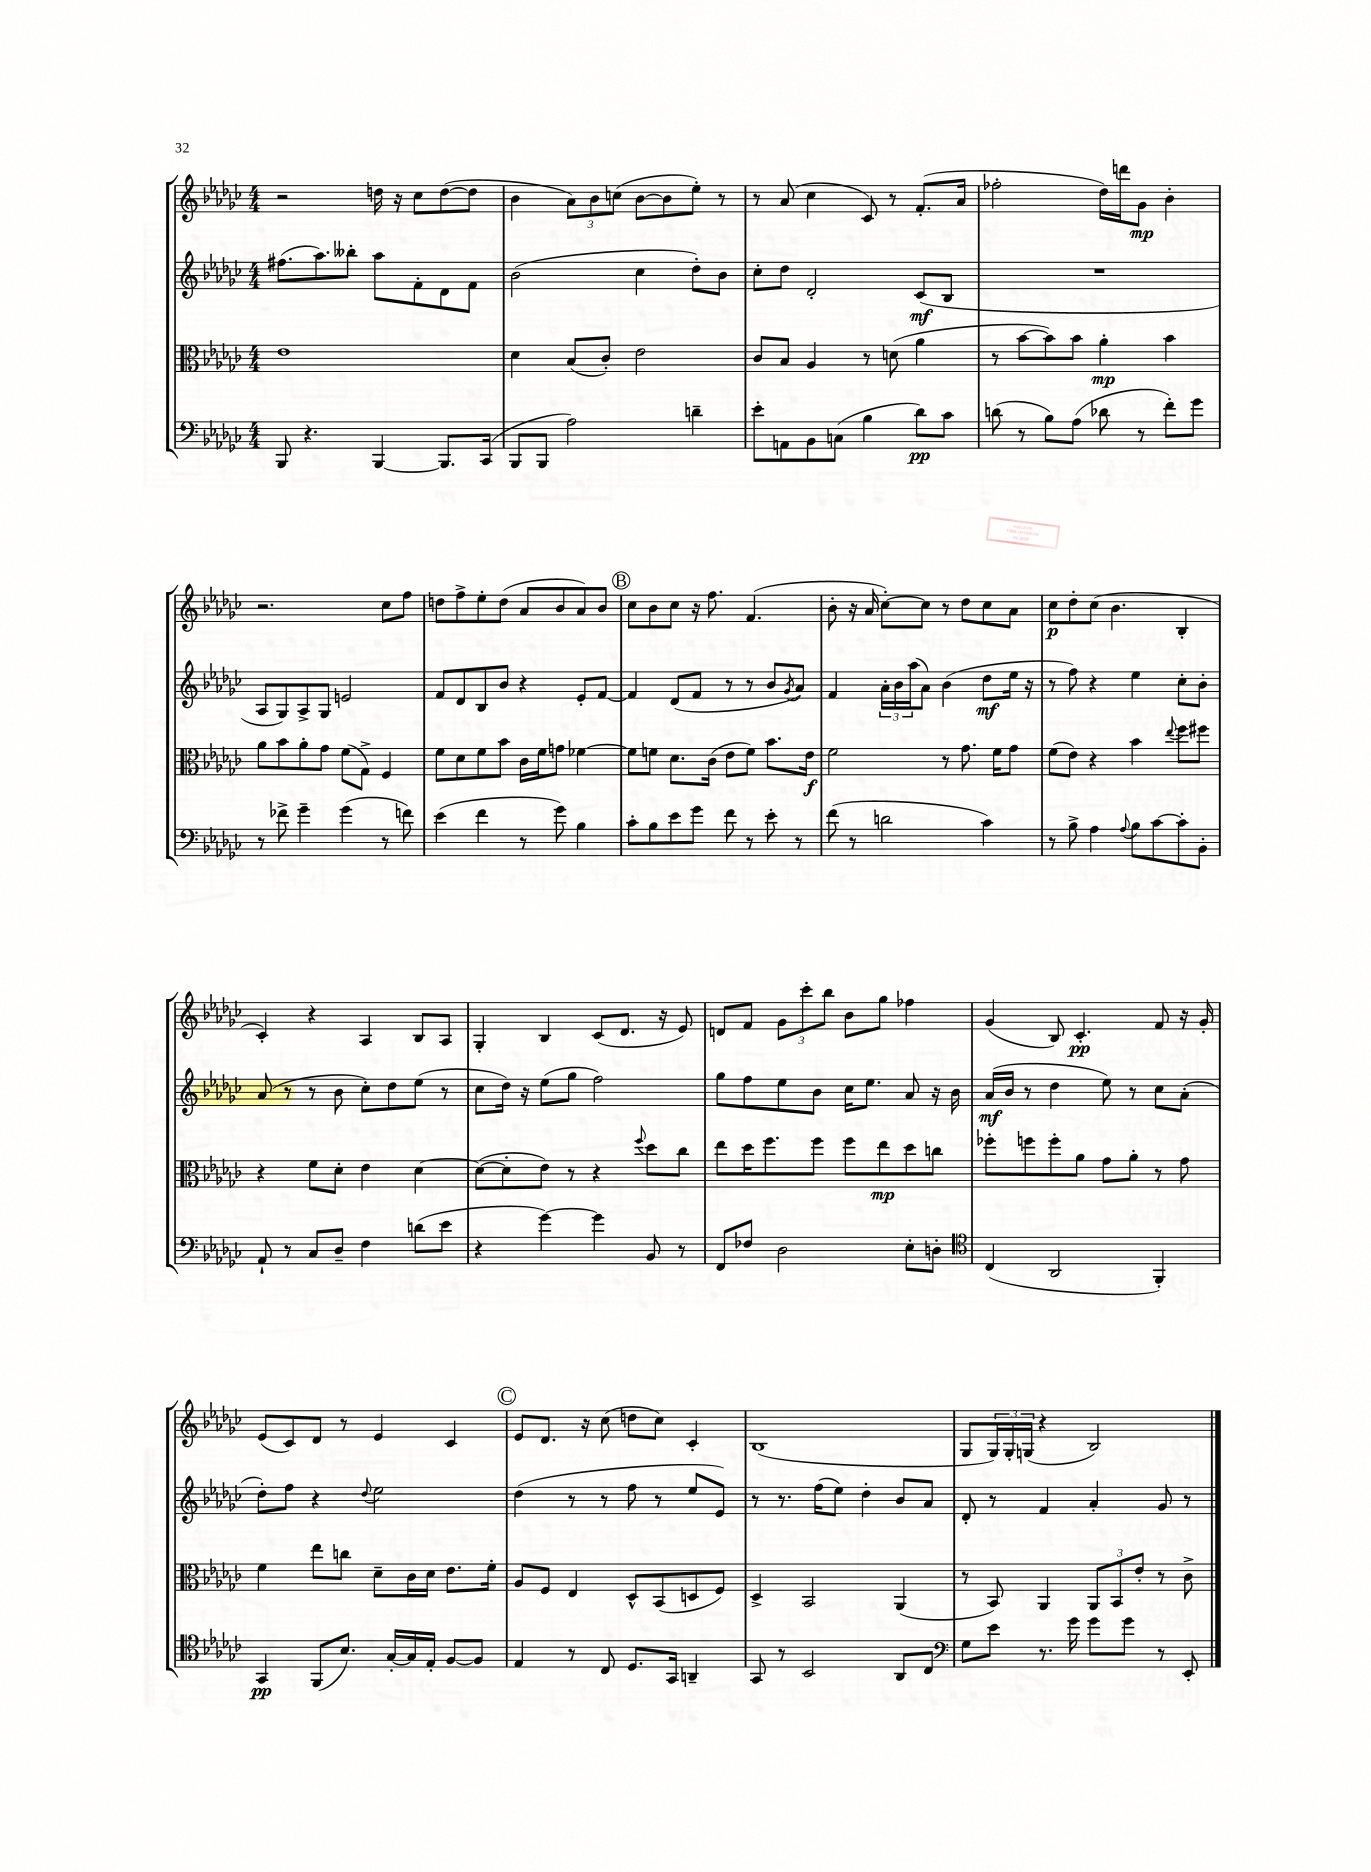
<<
\new StaffGroup <<
\new Staff = "s0" {
    \clef treble \key ges \major \numericTimeSignature \time 4/4
    r2 d''16 r16 ces''8 d''8~( d''8 |
    bes'4 \tuplet 3/2 { aes'8) bes'8 c''8( } bes'8~ bes'8 ees''8-.) r8 |
    r8 aes'8( ces''4 ces'8) r8 f'8.-.( aes'16 |
    fes''2-. des''16) d'''16 ges'8\mp bes'4-. |
    r2. ces''8 f''8 |
    d''8 f''8-> ees''8-. d''8( aes'8 bes'8 aes'8) bes'8 |
    \mark \markup { \circle "B" } ces''8 bes'8 ces''8 r16 f''8. f'4.( |
    bes'8-. r16 aes'16 ces''8~-.) ces''8 r8 des''8 ces''8 aes'8 |
    ces''8\p des''8-. ces''8( bes'4. bes4-. |
    ces'4-.) r4 aes4 bes8 aes8 |
    ges4-. bes4 ces'8( des'8. r16 ees'8) |
    d'8 f'8 \tuplet 3/2 { ges'8 ces'''8-. bes''8 } bes'8 ges''8 fes''4 |
    ges'4( bes8) ces'4.-.\pp f'8 r16 ges'16-. |
    ees'8( ces'8) des'8 r8 ees'4 ces'4 |
    \mark \markup { \circle "C" } ees'8 des'8. r16 ces''8( d''8 ces''8) ces'4-. |
    bes1( |
    ges8 \tuplet 3/2 { ges16) ges16-. g16( } r4 bes2) \bar "|." |
}
\new Staff = "s1" {
    \clef treble \key ges \major \numericTimeSignature \time 4/4
    fis''8.( aes''8.) beses''8-. aes''8 f'8-. des'8 f'8 |
    bes'2( ces''4 des''8-.) bes'8 |
    ces''8-. des''8 des'2-. ces'8\mf( bes8 |
    R1 |
    aes8 ges8) aes8-> ges8 e'2 |
    f'8 des'8 bes8 bes'8 r4 ees'8-. f'8~ |
    \mark \markup { \circle "B" } f'4 des'8( f'8 r8 r8 bes'8 \acciaccatura { ges'8 } aes'8) |
    f'4 \tuplet 3/2 { aes'16-. bes'16 aes''16( } aes'8) bes'4( des''8\mf ees''16 r16 |
    r8 f''8) r4 ees''4 ces''8-. bes'8-. |
    aes'8( r8 r8 bes'8 ces''8-.) des''8 ees''8( r8 |
    ces''8 des''16) r16 ees''8( ges''8 f''2) |
    ges''8 f''8 ees''8 bes'8 ces''16 ees''8. aes'8 r16 bes'16 |
    aes'16\mf( bes'16 r8 des''4 ees''8) r8 ces''8 aes'8-.( |
    des''8-.) f''8 r4 \appoggiatura { des''8 } ees''2 |
    \mark \markup { \circle "C" } des''4( r8 r8 f''8 r8 ees''8 ees'8) |
    r8 r8. f''16( ees''8) des''4-. bes'8 aes'8 |
    des'8-. r8 f'4 aes'4-. ges'8 r8 \bar "|." |
}
\new Staff = "s2" {
    \clef alto \key ges \major \numericTimeSignature \time 4/4
    ees'1 |
    des'4 bes8( ces'8-.) ees'2 |
    ces'8 bes8 aes4 r8 d'8( aes'4 |
    r8 bes'8~ bes'8) bes'8 aes'4-.\mp bes'4 |
    aes'8 bes'8 aes'8-. ges'8 f'8( ges8->) f4 |
    f'8 des'8 f'8 bes'8 ces'16 f'16 g'8 fes'4~ |
    \mark \markup { \circle "B" } fes'8 f'8 des'8. ces'16( ees'8 f'8) bes'8. ees'16\f |
    f'2 r8 ges'8. f'16 ges'8 |
    f'8( ees'8) r4 bes'4 \appoggiatura { ees''8 } f''8 fis''8 |
    r4 f'8 des'8-. ees'4 des'4~ |
    des'8~( des'8-. ees'8) r8 r4 \appoggiatura { f''8 } des''8 ces''8 |
    ees''8 des''16 f''8. f''8 f''8 ees''8\mp des''8 c''8 |
    fes''8-. f''8 f''8-. aes'8 ges'8 aes'8-. r8 ges'8 |
    f'4 ees''8 c''8 des'8-- ces'16 des'16 ees'8. f'16-. |
    \mark \markup { \circle "C" } aes8 f8 ees4 des8-^ bes,8( d8 f8) |
    des4-> bes,2 aes,4( |
    r8 bes,8) aes,4 \tuplet 3/2 { aes,8 bes,8 ees'8-. } r8 ces'8-> \bar "|." |
}
\new Staff = "s3" {
    \clef bass \key ges \major \numericTimeSignature \time 4/4
    bes,,8 r4. bes,,4~ bes,,8. ces,16( |
    bes,,8 bes,,8 aes2) d'4-- |
    ees'8-. a,8 bes,8 c8( bes4 des'8\pp) ces'8 |
    d'8( r8 bes8) aes8( des'8 r8 f'8-.) ges'8 |
    r8 fes'8-> ges'4-- ges'4( r8 f'8) |
    ees'4( f'4 r8 ges'8) bes4 |
    \mark \markup { \circle "B" } ces'8-. bes8 ees'8 ges'8 f'8 r8 ees'8-. r8 |
    f'8( r8 d'2 ces'4) |
    r8 bes8-> aes4 \appoggiatura { aes8 } bes8 ces'8~ ces'8-. bes,8-. |
    aes,8-! r8 ces8 des8-- f4 d'8( ees'8 |
    r4 ges'4~) ges'4 bes,8 r8 |
    f,8 fes8 des2 ees8-. d8-. |
    \clef tenor ces4( aes,2 f,4-.) |
    ges,4\pp f,8( bes8.) ges16~-. ges16 ees16-. f8~ f8 |
    \mark \markup { \circle "C" } ees4 r8 ces8 des8. ges,16 a,4-- |
    ges,8 r8 bes,2 aes,8 ces8 |
    \clef bass ges8 ees'8 r8. ges'16 ges'8 ges'8 r8 ees,8-. \bar "|." |
}
>>
>>
\layout { \context { \Score \remove "Bar_number_engraver" } }
